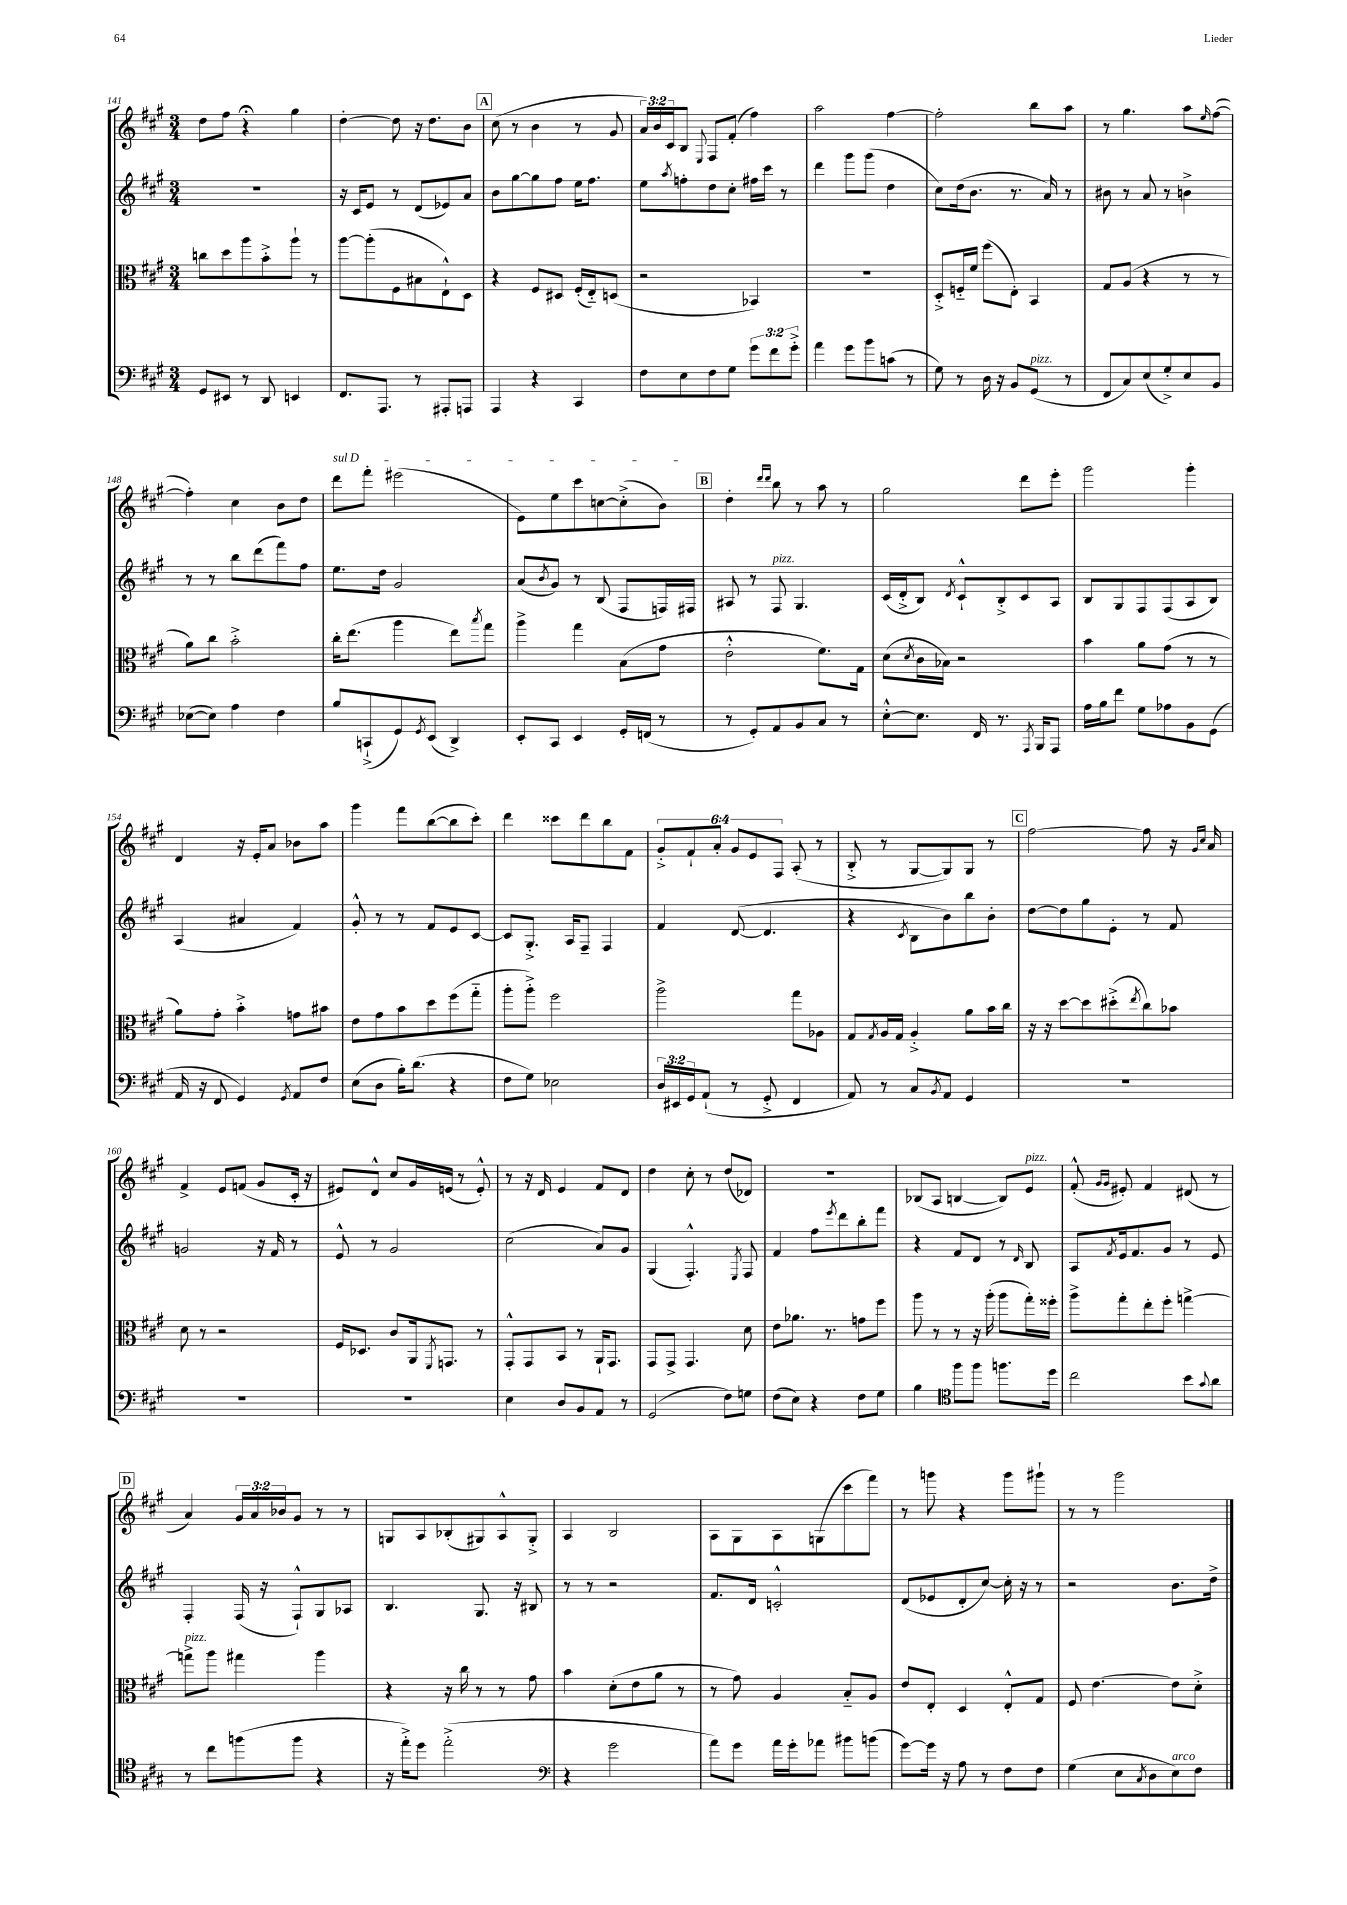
<<
\new StaffGroup <<
\new Staff = "s0" {
    \clef treble \key a \major \numericTimeSignature \time 3/4 \override Staff.TupletNumber.text = #tuplet-number::calc-fraction-text
    d''8 fis''8 r4\fermata gis''4 |
    d''4~-. d''8 r16 d''8. b'8 |
    \mark \markup { \box "A" } cis''8( r8 b'4 r8 gis'8 |
    \tuplet 3/2 { a'16) b'16 cis'16 } b8 \appoggiatura { e8 } fis8 fis'8-.( fis''4) |
    a''2 fis''4~ |
    fis''2-. b''8 a''8 |
    r8 gis''4. a''8 \grace { e''16 } fis''8~( |
    fis''4-.) cis''4 b'8 d''8 |
    \once \override TextSpanner.bound-details.left.text = \markup { \italic "sul D" } d'''8\startTextSpan fis'''8-. eis'''2( |
    e'8) e''8 cis'''8 c''8~ c''8-.->( b'8\stopTextSpan) |
    \mark \markup { \box "B" } d''4-. \grace { d'''16 d'''16 } b''8 r8 a''8 r8 |
    gis''2 d'''8 e'''8-. |
    gis'''2 gis'''4-. |
    d'4 r16 e'16-. a'8 bes'8 a''8 |
    gis'''4 fis'''8 b''8~( b''8 cis'''8-.) |
    d'''4 cisis'''8 d'''8 b''8 fis'8 |
    \tuplet 6/4 { gis'8-.-> fis'8-! a'8-. gis'8 e'8 fis8 } a8-.( r8 |
    b8-.-> r8 gis8~ gis8) gis8 r8 |
    \mark \markup { \box "C" } fis''2~ fis''8 r16 \grace { gis'16 cis''16 } a'16 |
    fis'4-> e'8 f'8( gis'8 cis'16-. r16 |
    eis'8) d'8-^ cis''8 gis'16 e'16( r8 e'8-.-^) |
    r8 r16 d'16 e'4 fis'8 d'8 |
    d''4 cis''8-. r8 d''8( des'8) |
    R2. |
    bes8( a8 b4~ b8) e'8^\markup { \italic "pizz." } |
    fis'8-.-^( \grace { gis'16 gis'16 } eis'8-.) fis'4 dis'8( r8 |
    \mark \markup { \box "D" } a'4) \tuplet 3/2 { gis'16 a'16 bes'16 } gis'8 r8 r8 |
    g8 a8 bes8-.( gis8) a8-^ gis8-.-> |
    a4 b2 |
    a8 gis8 a8 g8( cis'''8 fis'''8) |
    r8 g'''8 r4 g'''8 gis'''8-! |
    r8 r8 gis'''2 \bar "|." |
}
\new Staff = "s1" {
    \clef treble \key a \major \numericTimeSignature \time 3/4
    R2. |
    r16 cis'16 e'8 r8 d'8( ees'8) a'8 |
    \mark \markup { \box "A" } b'8 gis''8~ gis''8 fis''8 e''16 fis''8. |
    e''8 \acciaccatura { a''8 } f''8-. d''8 cis''8-. fis''16 cis'''16 r8 |
    d'''4 gis'''8 gis'''8( d''4 |
    cis''8) d''16( b'8. r8. a'16) r8 |
    bis'8 r8 a'8 r8 b'4-> |
    r8 r8 b''8 d'''8( fis'''8) fis''8 |
    e''8. d''16 gis'2 |
    a'8( \acciaccatura { b'8 } gis'8) r8 b8( fis8 f16) fis16 |
    \mark \markup { \box "B" } ais8 r8 fis8^\markup { \italic "pizz." } gis4. |
    cis'16( d'16-.-> b8) \acciaccatura { d'8 } cis'8-!-^ b8-.-> cis'8 a8 |
    b8 gis8 fis8 fis8( a8 b8) |
    a4( ais'4 fis'4) |
    gis'8-.-^ r8 r8 fis'8 e'8 cis'8~ |
    cis'8 gis8.-.-> a16 fis8-- fis4 |
    fis'4 d'8~( d'4. |
    r4 \acciaccatura { cis'8 } b8 b'8) b''8 b'8-. |
    \mark \markup { \box "C" } d''8~ d''8 gis''8 e'8-. r8 fis'8 |
    g'2 r16 fis'16 r8 |
    e'8-^ r8 gis'2 |
    cis''2( a'8) gis'8 |
    gis4( fis4.-.-^) \acciaccatura { e8 } fis8 |
    fis'4 fis''8 \acciaccatura { e'''8 } d'''8 b''8-. fis'''8 |
    r4 fis'8 d'8 r8 \grace { d'16 } b8 |
    a8 \acciaccatura { fis'8 } e'16 fis'8. gis'8 r8 e'8 |
    \mark \markup { \box "D" } fis4-. fis16( r16 fis8-!-^) gis8 aes8 |
    b4. gis8. r16 bis8 |
    r8 r8 r2 |
    fis'8. d'16 c'2-.-^ |
    d'8( ees'8 d'8-. cis''8~) cis''16-. r16 r8 |
    r2 b'8. d''16-> \bar "|." |
}
\new Staff = "s2" {
    \clef alto \key a \major \numericTimeSignature \time 3/4
    c''8 d''8 a''8 b'8-.-> a''8-! r8 |
    a''8~ a''8-.( fis8 bis8 e8-!-^) d8 |
    \mark \markup { \box "A" } r4 fis8 dis8 fis16-.( e16-_) d8( |
    r2 bes,4) |
    R2. |
    d8-.-> f16-_ fis'16 fis''8( e8-.) b,4 |
    gis8 a8( r4 r8 r8 |
    a'8) cis''8 b'2-.-> |
    cis''16-. e''8.( a''4 e''8) \acciaccatura { b''8 } gis''8 |
    a''4-> gis''4 b8( gis'8 |
    \mark \markup { \box "B" } e'2-.-^ fis'8.) gis16 |
    d'8( \acciaccatura { d'8 } cis'16 bes16) r2 |
    b'4 a'8 gis'8( r8 r8 |
    a'8) gis'8-. b'4-.-> g'8 bis'8 |
    e'8 gis'8 b'8 d''8 fis''8( gis''8-_ |
    a''8-. a''8-.->) fis''2 |
    a''2-> gis''8 aes8 |
    gis8 \acciaccatura { gis8 } a16 gis16 a4-.-> a'8 b'16 cis''16 |
    \mark \markup { \box "C" } r16 r16 d''8~ d''8 dis''8-.->( \acciaccatura { e''8 } cis''8) bes'8 |
    d'8 r8 r2 |
    fis16 des8. cis'8 a,16 \acciaccatura { fis,8 } g,8. r8 |
    gis,8-.-^ gis,8 b,8 r8 a,16-! gis,8. |
    gis,8 gis,8-> gis,4. d'8 |
    e'8 aes'8. r8. g'8 fis''8 |
    a''8 r8 r8 r16 a''16-.( a''8 gis''16-.) fisis''16-. |
    a''8-> gis''8-. e''8-. fis''8-. g''4~-> |
    \mark \markup { \box "D" } g''8->^\markup { \italic "pizz." } a''8 gis''4 a''4 |
    r4 r16 cis''16 r8 r8 gis'8 |
    b'4 d'8-.( e'8 a'8 r8 |
    r8 gis'8) a4 b8-_ a8 |
    e'8 e8-. d4 e8-.-^ gis8 |
    fis8 e'4.~ e'8 d'8-.-> \bar "|." |
}
\new Staff = "s3" {
    \clef bass \key a \major \numericTimeSignature \time 3/4 \override Staff.TupletNumber.text = #tuplet-number::calc-fraction-text
    gis,8 eis,8 r8 d,8 e,4 |
    fis,8. a,,8. r8 ais,,8-. a,,8 |
    \mark \markup { \box "A" } a,,4 r4 cis,4 |
    fis8 e8 fis8 gis8 \tuplet 3/2 { gis'8 fis'8 gis'8-.-> } |
    a'4 gis'8 b'8 c'8( r8 |
    gis8) r8 d16 r16 b,8 gis,8^\markup { \italic "pizz." }( r8 |
    fis,8 cis8) e8( gis8-.->) e8 b,8 |
    ees8~( ees8) a4 fis4 |
    b8 c,8-!->( gis,8) \acciaccatura { gis,8 } e,8( d,4->) |
    e,8-. cis,8 e,4 gis,16-. f,16( r8 |
    \mark \markup { \box "B" } r8 gis,8-.) a,8 b,8 cis8 r8 |
    e8~-.-^ e8. fis,16 r8. \acciaccatura { a,,8 } b,,16 a,,8 |
    a16 b16 fis'8 gis8 aes8 b,8 gis,8( |
    a,16 r16 fis,8 gis,4) \acciaccatura { gis,8 } a,8 fis8 |
    e8( d8 b16-.) d'8.( r4 |
    fis8 gis8) ees2 |
    \tuplet 3/2 { d16 eis,16 gis,16 } a,8-!( r8 gis,8-.-> fis,4 |
    a,8) r8 cis8 \acciaccatura { b,8 } a,8 gis,4 |
    \mark \markup { \box "C" } R2. |
    R2. |
    R2. |
    e4 d8 b,8 a,8 r8 |
    gis,2( fis8) g8 |
    fis8( e8) r4 fis8 gis8 |
    b4 \clef tenor fis''8 fis''8 f''8. d''16 |
    cis''2 b'8 \appoggiatura { gis'8 } a'8 |
    \mark \markup { \box "D" } r8 cis''8 f''8( f''8 r4 |
    r16 e''16-.->) d''8 e''2-.->( |
    \clef bass r4 gis'2 |
    a'8) gis'8 a'16 gis'16-. aes'8 bis'8 b'8( |
    gis'8~) gis'16 r16 a8 r8 fis8 fis8 |
    gis4( e8 \acciaccatura { cis8 } d8 e8^\markup { \italic "arco" }) fis8 \bar "|." |
}
>>
>>
\layout { \context { \Score currentBarNumber = #141 } }
